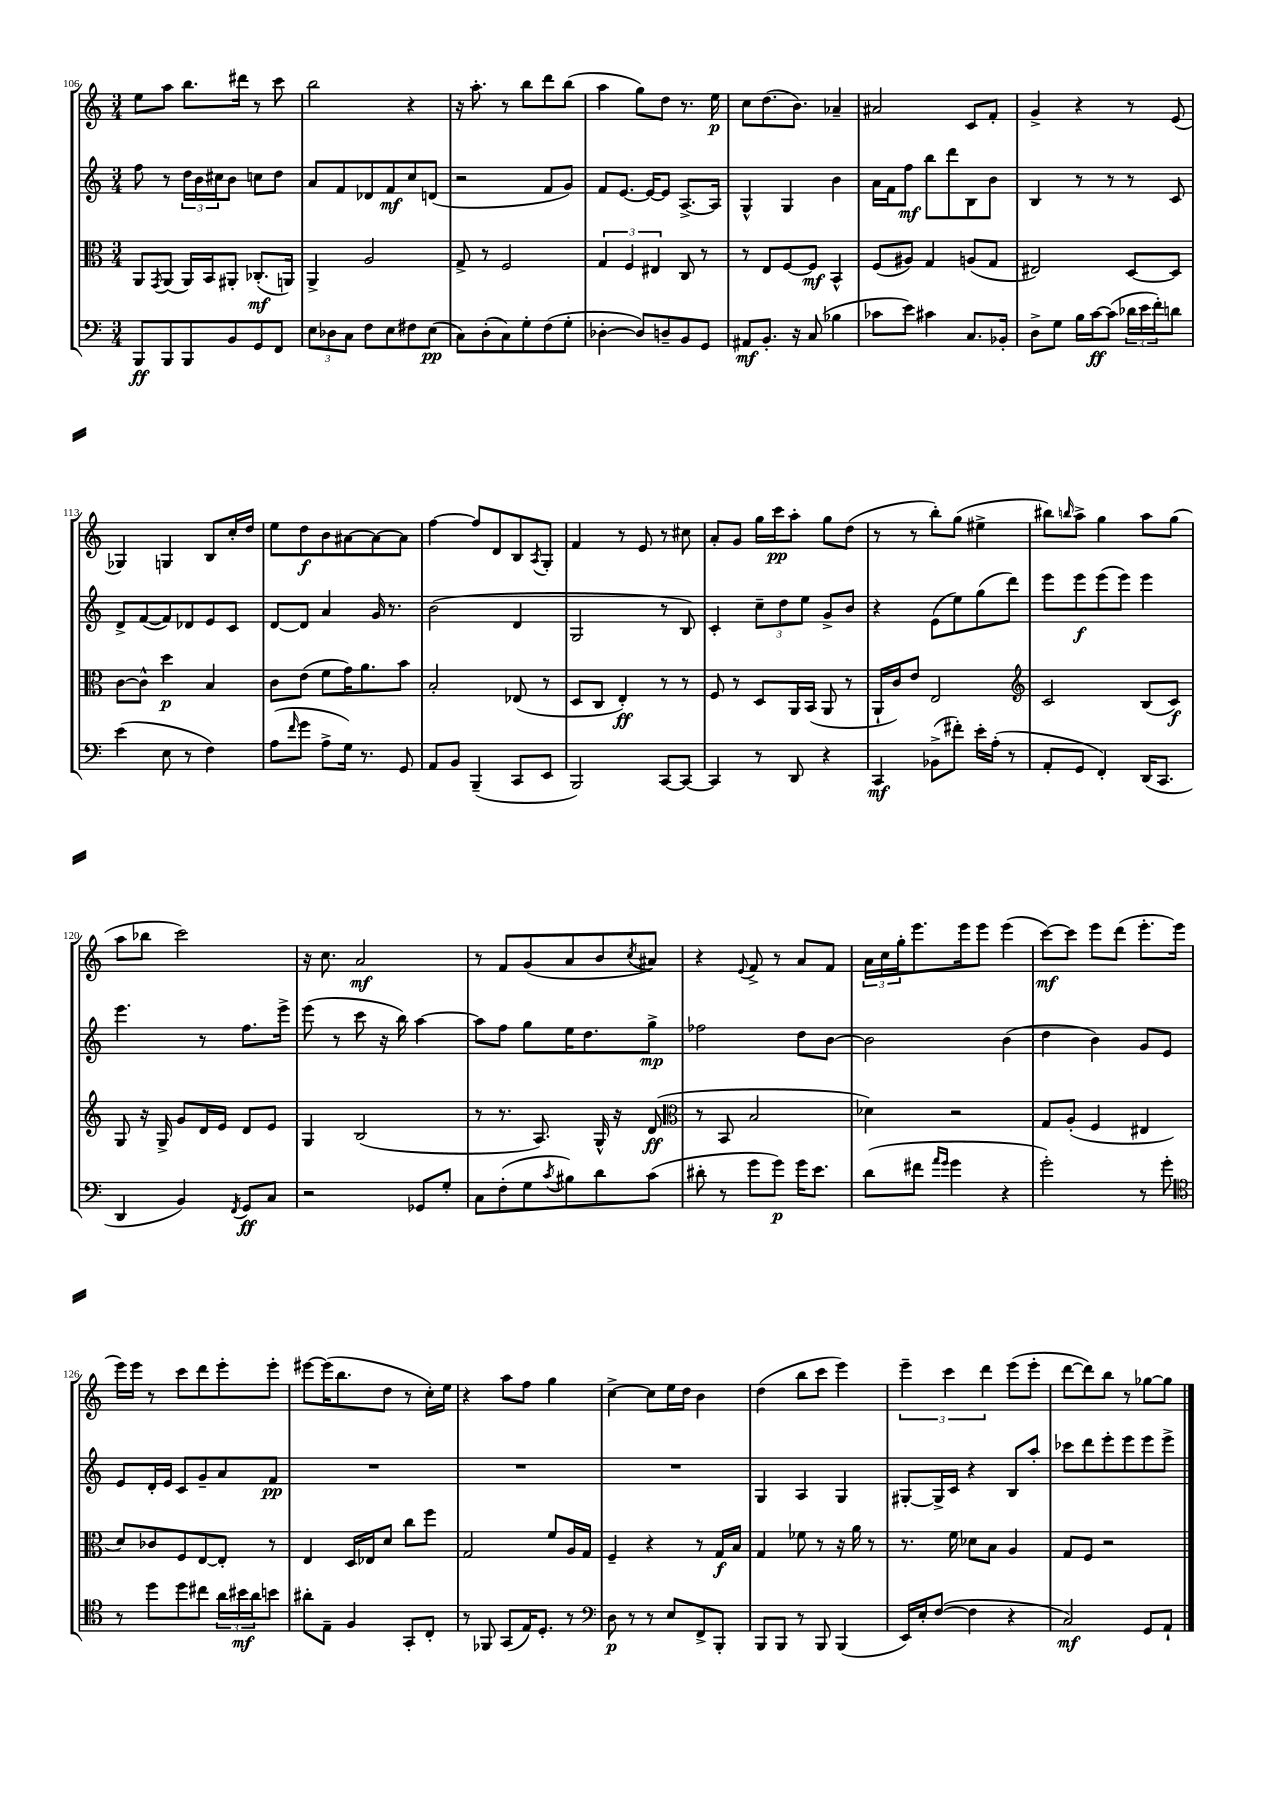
<<
\new StaffGroup <<
\new Staff = "s0" {
    \clef treble \key c \major \numericTimeSignature \time 3/4
    e''8 a''8 b''8. dis'''16 r8 c'''8 |
    b''2 r4 |
    r16 a''8.-. r8 b''8 d'''8 b''8( |
    a''4 g''8) d''8 r8. e''16\p |
    c''8 d''8.( b'8.) aes'4-- |
    ais'2 c'8 f'8-. |
    g'4-> r4 r8 e'8( |
    ges4) g4 b8 c''16-. d''16 |
    e''8 d''8\f b'8 ais'8~ ais'8~ ais'8 |
    f''4~ f''8 d'8 b8 \acciaccatura { a8 } g8-. |
    f'4 r8 e'8 r8 cis''8 |
    a'8-. g'8 g''16 c'''16\pp a''8-. g''8 d''8( |
    r8 r8 b''8-.) g''8( eis''4-> |
    bis''8) \grace { b''16 } a''8-> g''4 a''8 g''8( |
    a''8 bes''8 c'''2) |
    r16 c''8. a'2\mf |
    r8 f'8 g'8( a'8 b'8 \acciaccatura { c''8 } ais'8) |
    r4 \appoggiatura { e'8 } f'8-> r8 a'8 f'8 |
    \tuplet 3/2 { a'16 c''16 g''16-. } e'''8. e'''16 e'''8 e'''4( |
    c'''8~\mf) c'''8 e'''8 d'''8( e'''8.-. e'''16 |
    e'''16) e'''16 r8 c'''8 d'''8 e'''8-. e'''8-. |
    eis'''8~ eis'''16( b''8. d''8 r8 c''16-.) e''16 |
    r4 a''8 f''8 g''4 |
    c''4~-> c''8 e''16 d''16 b'4 |
    d''4( b''8 c'''8 e'''4) |
    \tuplet 3/2 { e'''4-- c'''4 d'''4 } e'''8( e'''8-. |
    d'''8~ d'''8) b''8 r8 ges''8~ ges''8 \bar "|." |
}
\new Staff = "s1" {
    \clef treble \key c \major \numericTimeSignature \time 3/4
    f''8 r8 \tuplet 3/2 { d''16 b'16 cis''16 } b'8 c''8 d''8 |
    a'8 f'8 des'8 f'8\mf c''8 d'8( |
    r2 f'8 g'8) |
    f'8 e'8.~ e'16~ e'8 a8.~-> a16 |
    g4-^ g4 b'4 |
    a'16 f'16 f''8\mf b''8 d'''8 b8 b'8 |
    b4 r8 r8 r8 c'8 |
    d'8-> f'8~( f'8) des'8 e'8 c'8 |
    d'8~ d'8 a'4 g'16 r8. |
    b'2( d'4 |
    g2 r8 b8) |
    c'4-. \tuplet 3/2 { c''8-- d''8 e''8 } g'8-> b'8 |
    r4 e'8( e''8) g''8( d'''8) |
    e'''8 e'''8\f e'''8( e'''8) e'''4 |
    e'''4. r8 f''8. e'''16-> |
    e'''8( r8 c'''8 r16 b''16) a''4~ |
    a''8 f''8 g''8 e''16 d''8. g''8->\mp |
    fes''2 d''8 b'8~ |
    b'2 b'4( |
    d''4 b'4) g'8 e'8 |
    e'8 d'16-. e'16 c'8 g'8-- a'8 f'8\pp |
    R2. |
    R2. |
    R2. |
    g4 a4 g4 |
    gis8~-. gis16-> c'16 r4 b8 a''8-. |
    ces'''8 d'''8 e'''8-. e'''8 e'''8 e'''8-> \bar "|." |
}
\new Staff = "s2" {
    \clef alto \key c \major \numericTimeSignature \time 3/4
    a,8 \acciaccatura { g,8 } a,8( a,16) b,16 ais,8-. ces8.-.\mf( a,16) |
    a,4-> a2 |
    g8-> r8 f2 |
    \tuplet 3/2 { g4 f4 eis4 } c8 r8 |
    r8 e8 f8~ f8\mf b,4-^ |
    f8( ais8) g4 a8( g8 |
    eis2) d8~ d8 |
    c'8~ c'8-^ d''4\p b4 |
    c'8 e'8( f'8 g'16) a'8. b'8 |
    b2-. ees8( r8 |
    d8 c8 e4-.\ff) r8 r8 |
    f8 r8 d8 a,16 b,16( a,8 r8 |
    a,16-! c'16) e'8 e2 |
    \clef treble c'2 b8( c'8\f) |
    g8 r16 g16-> g'8 d'16 e'16 d'8 e'8 |
    g4 b2( |
    r8 r8. a8.) g16-^ r16 d'8\ff( |
    \clef alto r8 b,8 b2 |
    des'4) r2 |
    g8 a8-.( f4 eis4 |
    d'8) ces'8 f8 e8~ e8-. r8 |
    e4 d16 ees16 d'8 c''8 f''8 |
    g2 f'8 a16 g16 |
    f4-- r4 r8 g16\f b16 |
    g4 fes'8 r8 r16 a'16 r8 |
    r8. f'16 des'8 b8 a4 |
    g8 f8 r2 \bar "|." |
}
\new Staff = "s3" {
    \clef bass \key c \major \numericTimeSignature \time 3/4
    b,,8\ff b,,8 b,,8 b,8 g,8 f,8 |
    \tuplet 3/2 { e8 des8 c8 } f8 e8 fis8 e8\pp( |
    c8) d8-.( c8) g8-. f8( g8-. |
    des4~-. des8) d8-- b,8 g,8 |
    ais,8\mf b,8.-. r16 c8( bes4 |
    ces'8 e'8) cis'4 c8. bes,16-. |
    d8-> g8 b16 c'16~\ff c'8( \tuplet 3/2 { des'16 e'16 f'16-.) } d'8 |
    e'4( e8 r8 f4) |
    a8( \grace { f'16 } g'8 a8-> g16) r8. g,8 |
    a,8 b,8 b,,4--( c,8 e,8 |
    b,,2) c,8~ c,8~ |
    c,4 r8 d,8 r4 |
    c,4\mf bes,8->( fis'8-.) e'16-. a16-.( r8 |
    a,8-. g,8 f,4-.) d,16( c,8. |
    d,4 b,4) \acciaccatura { f,8 } g,8\ff c8 |
    r2 ges,8 g8-. |
    c8 f8-.( g8 \acciaccatura { c'8 } bis8) d'8 c'8( |
    dis'8-. r8 g'8 g'8\p) g'16 e'8. |
    d'8( fis'8 \grace { a'16 g'16 } g'4 r4 |
    g'2-.) r8 g'8-. |
    \clef tenor r8 d''8 d''8 cis''8 \tuplet 3/2 { a'16 bis'16\mf a'16 } b'8 |
    ais'8-. e8-- f4 g,8-. c8-. |
    r8 fes,8 g,8( e16) d8.-. r8 |
    \clef bass d8\p r8 r8 e8 f,8-> b,,8-. |
    b,,8 b,,8 r8 b,,8 b,,4( |
    e,16) e16-. f8~( f4 r4 |
    c2\mf) g,8 a,8-! \bar "|." |
}
>>
>>
\layout { \context { \Score currentBarNumber = #106 } }
